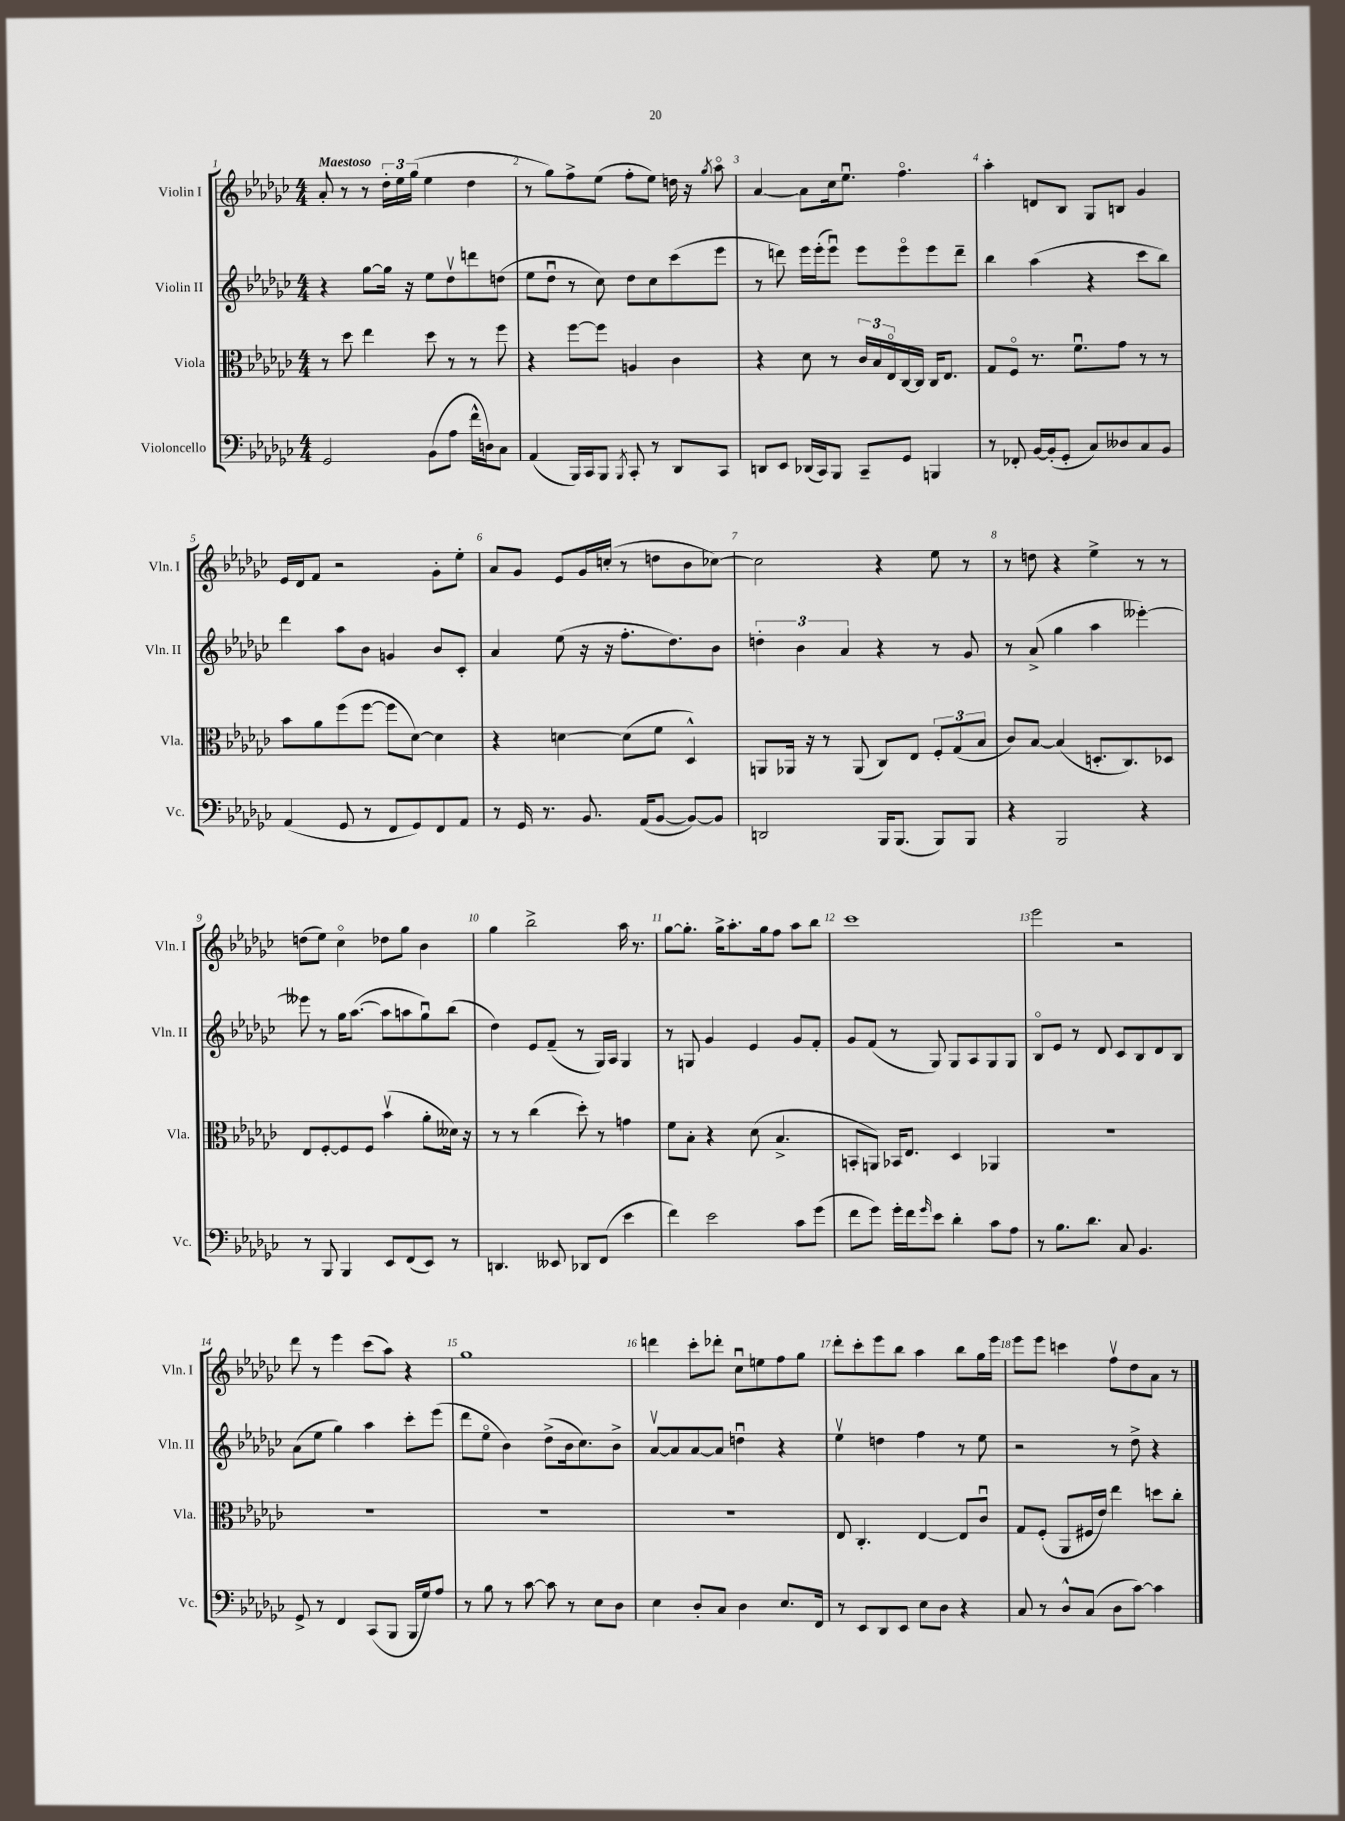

**kern	**kern	**kern	**kern
*staff4	*staff3	*staff2	*staff1
*clefF4	*clefC3	*clefG2	*clefG2
*k[b-e-a-d-g-c-]	*k[b-e-a-d-g-c-]	*k[b-e-a-d-g-c-]	*k[b-e-a-d-g-c-]
*M4/4	*M4/4	*M4/4	*M4/4
2GG-	8r	4r	8a-'
.	8dd-	.	8r
.	4ee-	[8gg-	8r
.	.	16gg-]	24dd-'
.	.	.	24ee-
.	.	16r	.
.	.	.	(24gg-
(8BB-	8dd-	8ee-	4ee-
8A-	8r	8dd-v	.
16f^^	8r	8ddd	4dd-
16D)	.	.	.
8C-	8ff	(8dd	.
=	=	=	=
(4AA-	4r	8ee-	8r
.	.	8dd-u	8gg-)
16BBB-)	[8ff	8r	8ff^
16CC-	.	.	.
8BBB-	8ff]	8cc-)	(8ee-
8qBBB-	.	.	.
8CC-'	4A	8dd-	8ff'
8r	.	8cc-	8ee-)
8DD-	4c-	(8ccc-	16dd
.	.	.	16r
.	.	.	8qgg-
8CC-	.	8eee-	8aa-o
=	=	=	=
8DD	4r	8r	[4a-
8EE-	.	8ddd)	.
(16DD-	8d-	16eee-	8a-]
16CC-)	.	(16eee-'	.
8BBB-	8r	8eee-u)	16cc-
.	.	.	8.ee-u
8CC-~	24c-	8eee-	.
.	24B-	.	.
.	24E-o	.	.
8GG-	[16C-	8eee-o	4.ffo
.	16C-]	.	.
4BBB	16C-	8eee-	.
.	8.E-	.	.
.	.	8ddd~	.
=	=	=	=
8r	8G-	4bb-	4aa-'
8FF-'	8Fo	.	.
[16BB-	8.r	(4aa-	8d
(16BB-']	.	.	.
8GG-'	.	.	8B-
.	8.fu	.	.
8C-)	.	4r	8G-
8D--	8g-	.	8B
8C-	8r	8ccc-	4g-
8BB-	8r	8bb-)	.
=	=	=	=
(4AA-	8b-	4ddd-	16e-
.	.	.	16d-
.	8a-	.	8f
8GG-	(8ff	8aa-	2r
8r	[8ff	8b-	.
8FF	8ff]	4g	.
8GG-)	[8d-)	.	.
8FF	4d-]	8b-	8g-'
8AA-	.	8c-'	8ee-'
=	=	=	=
8r	4r	4a-	8a-
16GG-	.	.	8g-
8.r	.	.	.
.	[4d	(8ee-	8e-
8.BB-	.	16r	16g-
.	.	16r	(16cc'
.	(8d]	8.ff'	8r
(16AA-	.	.	.
[8BB-	8f	.	8dd
.	.	8.dd-)	.
8BB-_)	4D-^^)	.	8b-
8BB-]	.	8b-	[8cc-)
=	=	=	=
2DD	8AA	6dd'	2cc-]
.	16AA-	.	.
.	.	6b-	.
.	16r	.	.
.	8r	.	.
.	.	6a-	.
.	(8AA-	.	.
16BBB-	8C-)	4r	4r
(8.BBB-	.	.	.
.	8E-	.	.
8BBB-)	12F'	8r	8ee-
.	(12G-	.	.
8BBB-	.	8g-	8r
.	12B-	.	.
=	=	=	=
4r	8c-)	8r	8r
.	[8B-	(8a-^	8dd
2BBB-	(4B-]	4gg-	4r
.	8.D'	4aa-	4ee-^
.	8.C-)	.	.
4r	.	[4eee--')	8r
.	8D-	.	8r
=	=	=	=
8r	8E-	8eee--]	(8dd
8BBB-	[8F'	8r	8ee-)
4BBB-	8F]	16gg-	4cc-o
.	.	([8.aa-	.
.	8F	.	.
8EE-	(4b-v	8aa-]	8dd-
(8FF	.	8aa	8gg-
8EE-)	8a-'	8gg-u)	4b-
8r	16d--)	(8bb-	.
.	16r	.	.
=	=	=	=
4.DD	8r	4dd-)	4gg-
.	8r	.	.
.	(4cc-	8e-	2bb-^
8EE--	.	(8f~	.
8DD-	8dd-')	8r	.
(8FF	8r	16G-)	.
.	.	16A-	.
4e-	4g	4G-	16aa-
.	.	.	8.r
=	=	=	=
4f)	8f	8r	[8gg-
.	8B-'	8G	8.gg-']
2e-	4r	4g-	.
.	.	.	16gg-^
.	.	.	8.aa-'
.	(8d-	4e-	.
.	.	.	16gg-
.	4.B-^	.	8ff
8c-	.	8g-	8aa-
(8g-	.	8f'	8bb-
=	=	=	=
8f	8BB'	8g-	1ccc-
8g-)	8AA)	(8f	.
16g-'	16BB-	8r	.
16f	8.E-	.	.
16qqg-	.	.	.
8e-	.	8G-)	.
4d-'	4D-	8G-	.
.	.	8A-	.
8c-	4AA-	8G-	.
8A-	.	8G-	.
=	=	=	=
8r	1r	8B-o	2eee-
8.B-	.	8e-	.
.	.	8r	.
8.d-	.	.	.
.	.	8d-	.
8C-	.	8c-	2r
4.BB-	.	8B-	.
.	.	8d-	.
.	.	8B-	.
=	=	=	=
8GG-^	1r	(8a-	8ddd-
8r	.	8ee-	8r
4FF	.	4gg-)	4eee-
(8CC-	.	4aa-	(8ccc-
8BBB-	.	.	8aa-)
16BBB-	.	8ccc-'	4r
16G-)	.	.	.
8A-	.	(8eee-	.
=	=	=	=
8r	1r	8ddd-	1gg-
8B-	.	8ee-o	.
8r	.	4b-)	.
[8c-	.	.	.
8c-]	.	(8dd-^	.
8r	.	16b-	.
.	.	8.cc-)	.
8E-	.	.	.
8D-	.	8b-^	.
=	=	=	=
4E-	1r	[8a-v	4ddd
.	.	8a-]	.
8D-'	.	[8a-	8ccc-'
8C-	.	8a-]	8ddd-'
4D-	.	4ddu	8cc-u
.	.	.	8ee
8.E-	.	4r	8ff
.	.	.	8gg-
16FF	.	.	.
=	=	=	=
8r	8E-	4ee-v	8ddd-'
8EE-	4.C-'	.	8ccc-'
8DD-	.	4dd	8eee-
8EE-	.	.	8bb-
8E-	[4E-	4ff	4aa-
8D-	.	.	.
4r	8E-]	8r	8bb-
.	8c-u	8ee-	16gg-
.	.	.	16eee-
=	=	=	=
8C-	8G-	2r	8eee-
8r	(8F'	.	8eee-
8D-^^	8AA-	.	4ccc
(8C-	16F#	.	.
.	16e-)	.	.
8D-	4ee-	8r	8ffv
[8c-)	.	8dd-^	8dd-
4c-]	8dd	4r	8a-
.	8cc-'	.	8r
==	==	==	==
*-	*-	*-	*-
